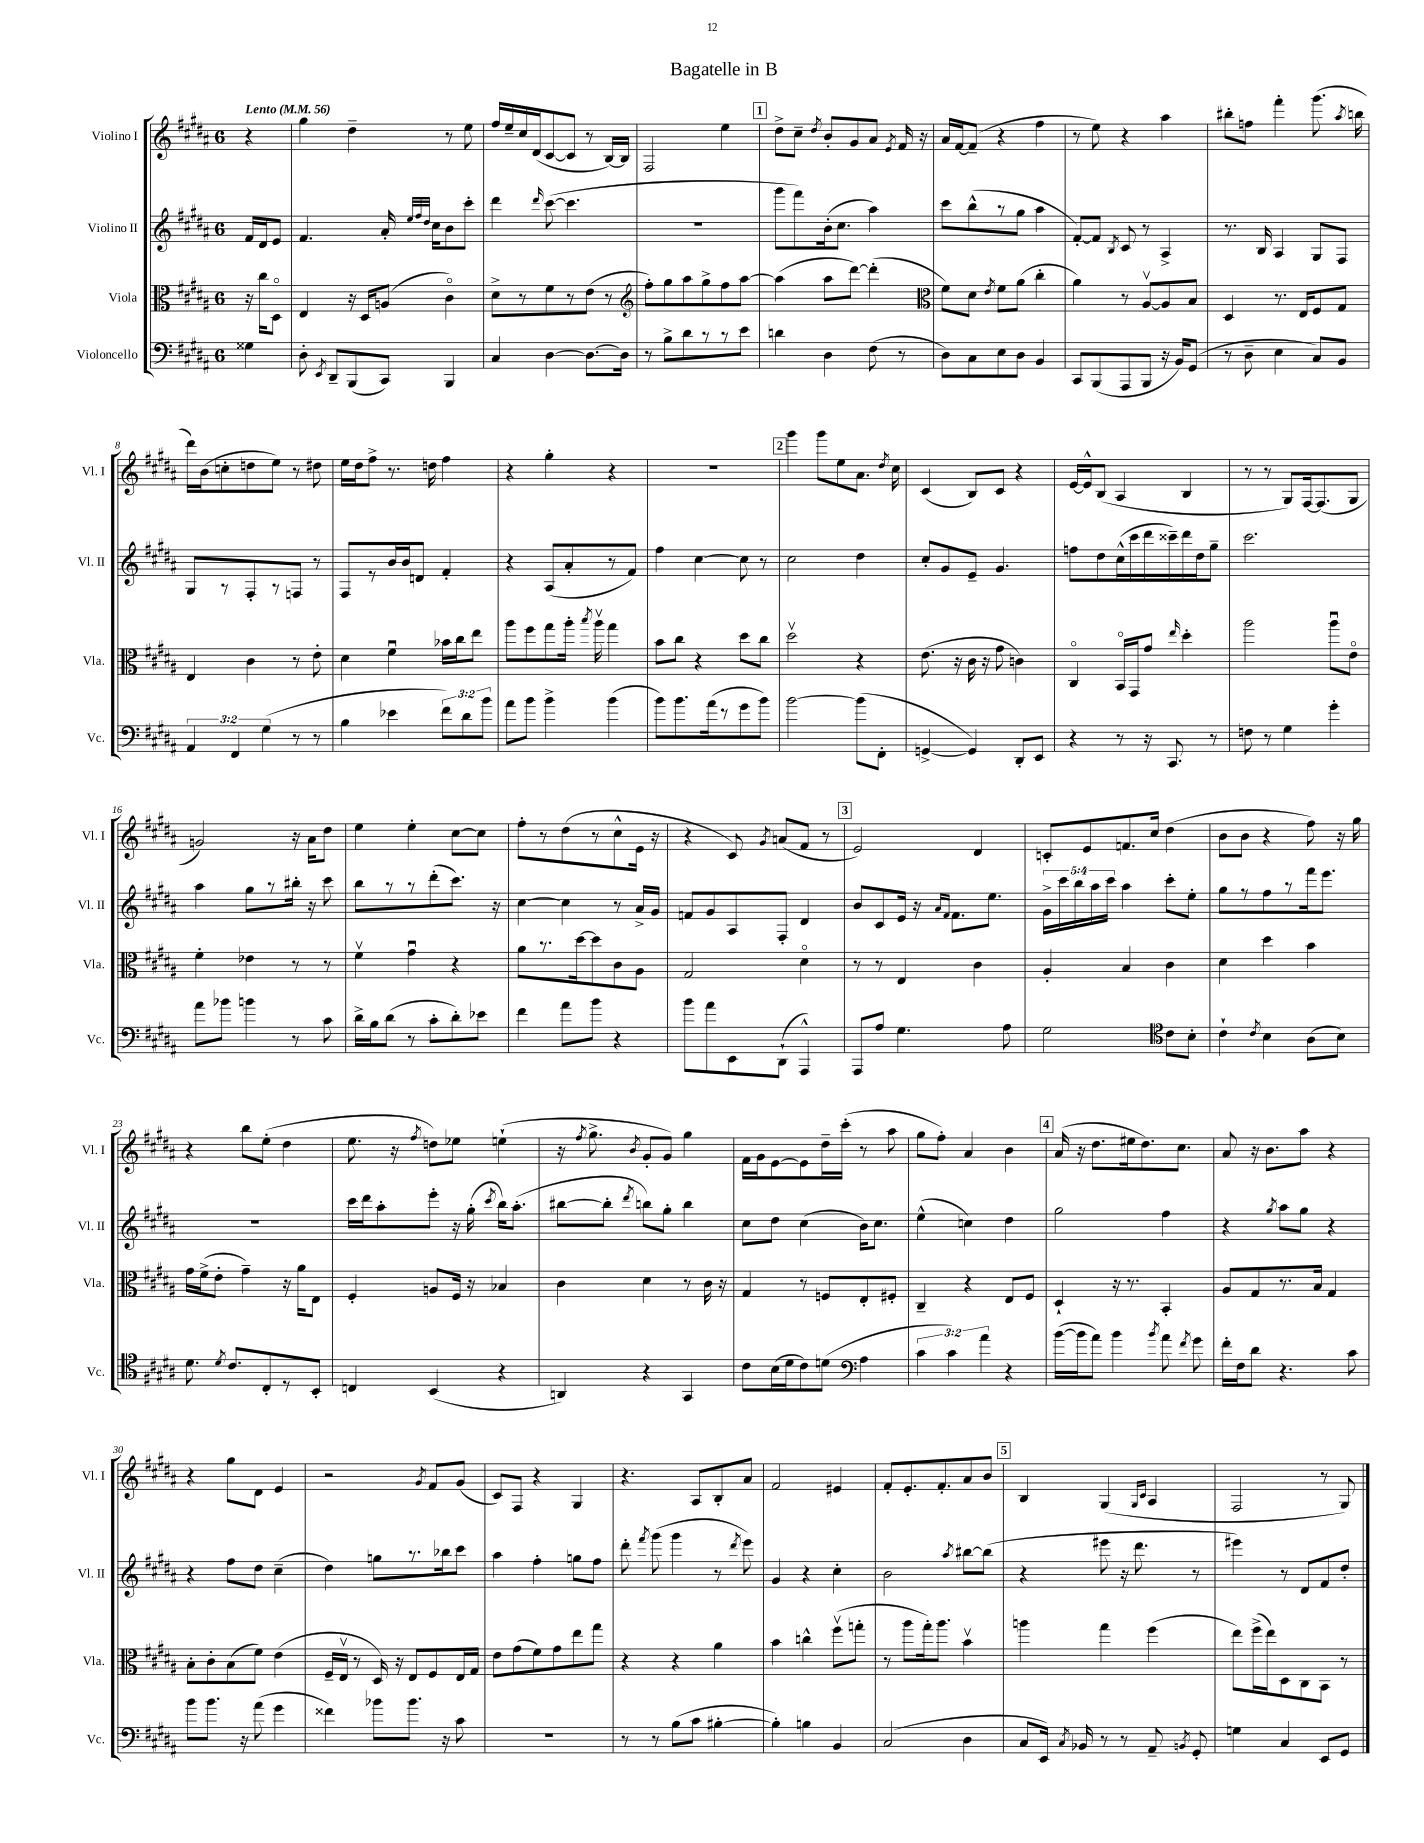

**kern	**kern	**kern	**kern
*staff4	*staff3	*staff2	*staff1
*clefF4	*clefC3	*clefG2	*clefG2
*k[f#c#g#d#a#]	*k[f#c#g#d#a#]	*k[f#c#g#d#a#]	*k[f#c#g#d#a#]
*M6/8	*M6/8	*M6/8	*M6/8
*MM56	*MM56	*MM56	*MM56
4G##	16r	16f#	4r
.	16cc#	16d#	.
.	8D#o	8e	.
=	=	=	=
8D#'	4E	4.f#	4gg#
8qEE	.	.	.
8DD#~	.	.	.
(8BBB	16r	.	4dd#~
.	16D#	.	.
8CC#)	(8A	16a#'	.
.	.	32qqee	.
.	.	32qqff#	.
.	.	32qqdd#	.
.	.	16cc#	.
4BBB	4c#o)	8b	8r
.	.	8ccc#'	8ee
=	=	=	=
4C#	8d#^	4ddd#	16ff#
.	.	.	16ee~
.	8r	.	16cc#
.	.	.	(16d#
.	.	16qqddd#	.
[4D#	8f#	([8ccc#	[8c#
.	8r	4.ccc#]	8c#]
8.D#_	(8e	.	8r
.	8r	.	[16B)
16D#]	.	.	16B]
=	=	=	=
*	*clefG2	*	*
8r	8ff#')	2.r	2F#
8B^	8gg#	.	.
8d#	8aa#	.	.
8r	8gg#^	.	.
8r	8ff#	.	4ee
8e	[8aa#	.	.
=	=	=	=
4d	(4aa#]	8ggg#	8dd#^
.	.	8fff#)	8cc#~
.	.	.	8qdd#
4D#	8aa#	(16b'	8b'
.	.	8.cc#	.
.	[8ddd#)	.	8g#
(8F#	(4ddd#']	4aa#)	8a#
.	.	.	8qe
8r	.	.	16f#
.	.	.	16r
=	=	=	=
*	*clefC3	*	*
8D#)	8f#)	8ccc#	16a#
.	.	.	[16f#
8C#	8d#	(8bb^^	(8f#~]
.	8qe	.	.
8E	8f#	8r	4r
8D#	(8a#	8gg#	.
4BB	4cc#'	4aa#	4ff#
=	=	=	=
8CC#	4a#)	[8f#')	8r
(8BBB	.	8f#]	8ee)
.	.	8qB	.
8AAA#	8r	8c#	4r
8BBB	[8A#v	8r	.
16r	8A#]	4A#^	4aa#
16BB)	.	.	.
(8GG#	8B	.	.
=	=	=	=
8r	4D#	8.r	8bb#'
8D#~	.	.	8ff
.	.	16B	.
4E	8.r	4A#	4fff#'
.	16E	.	.
8C#)	8F#	8G#	(8.ggg#
8BB	8G#	8F#	.
.	.	.	8qaa#
.	.	.	16bb
=	=	=	=
6AA#	4E	8G#	16ddd#)
.	.	.	(16b
.	.	8r	8cc'
6FF#	.	.	.
.	4c#	8F#'	8dd
(6G#	.	.	.
.	.	8r	8ee)
8r	8r	8F	8r
8r	8e'	8r	8dd#
=	=	=	=
4B	4d#	8F#	16ee
.	.	.	16dd#
.	.	8r	8ff#^
4e-	4f#u	16b	8.r
.	.	16b	.
.	.	8d	.
.	.	.	16dd
12f#)	16b-	4f#'	4ff#
.	16cc#	.	.
12d#	.	.	.
.	8ee	.	.
12b	.	.	.
=	=	=	=
8a#	8aa#	4r	4r
8b	8ff#	.	.
4b^	8gg#	(8A#	4gg#'
.	16aa#'	8a#'	.
.	8qbb	.	.
.	16aa#v	.	.
(4b	4gg#	8r	4r
.	.	8f#)	.
=	=	=	=
8b)	8b	4ff#	2.r
8.b	8cc#	.	.
.	4r	[4cc#	.
(16a#	.	.	.
8r	.	.	.
8g#	8dd#	8cc#]	.
8b)	8cc#	8r	.
=	=	=	=
[2b	2dd#v	2cc#	4ggg#
.	.	.	8ggg#
.	.	.	8ee
(8b]	4r	4dd#	8.a#
8FF#'	.	.	.
.	.	.	8qdd#
.	.	.	16cc#
=	=	=	=
[4GG^	(8.e	8cc#'	(4c#
.	.	8g#	.
.	16r	.	.
4GG])	16c#	8e~	8B)
.	16r	.	.
.	8g#	4.g#	8c#
8DD#'	4c)	.	4r
8EE	.	.	.
=	=	=	=
4r	4C#o	8ff	[16e
.	.	.	16e^^]
.	.	8dd#	(8B
8r	16BBo	(16cc#^^	4A#
.	16GG#	16ccc#	.
16r	8g#	16ddd#	.
8.CC#	.	16ccc##~)	.
.	16qqee	.	.
.	4dd#'	16ddd#	4B
.	.	16dd#	.
8r	.	8gg#~	.
=	=	=	=
8F	2aa#	2.ccc#	8r
8r	.	.	8r
4G#	.	.	8G#)
.	.	.	[16F#
.	.	.	(8.F#]
4g#'	8aa#u	.	.
.	8eo	.	8G#
=	=	=	=
8a#	4f#'	4aa#	2g)
8b-	.	.	.
4b	4e-	8gg#	.
.	.	8r	.
8r	8r	16bb#'	16r
.	.	16r	16a#
8c#	8r	8ccc#	8dd#
=	=	=	=
16d#^	4f#v	8bb	4ee
16B	.	.	.
(8d#	.	8r	.
8r	4g#u	8r	4ee'
8c#'	.	(8ddd#'	.
8d#')	4r	8.ccc#)	[8cc#
8e-	.	.	8cc#]
.	.	16r	.
=	=	=	=
4f#	8a#	[4cc#	8ff#'
.	8.r	.	8r
8a#	.	4cc#]	(8dd#
.	[16dd#	.	.
8b	8dd#]	.	8r
4r	8c#	8r	8cc#^^
.	8A#	16a#^	16e
.	.	16g#	16r
=	=	=	=
8b	2G#	8f	4r
8a#	.	8g#	.
8EE	.	8A#	8c#)
.	.	.	8qg#
(8DD#`	.	8F#'	(8a
4AAA#^^)	4d#o	4d#	8f#
.	.	.	8r
=	=	=	=
8AAA#	8r	8b	2e)
8A#	8r	8c#	.
4.G#	4E	16e	.
.	.	16r	.
.	.	16qqa#	.
.	.	16qqf#	.
.	.	8.f#	.
.	4c#	.	4d#
.	.	8.ee	.
8A#	.	.	.
=	=	=	=
2G#	4A#'	20g#^	8c'
.	.	20ccc#	.
.	.	20bb	.
.	.	.	8e
.	.	20aa#	.
.	.	20ccc#	.
.	4B	4aa#	8.f
.	.	.	16cc#
*clefC4	*	*	*
8c#	4c#	8ccc#'	(4dd#
8B'	.	8ee'	.
=	=	=	=
4c#`	4d#	8gg#	8b
.	.	8r	8b
8qc#	.	.	.
4B	4dd#	8ff#	4r
.	.	8r	.
(8A#	4b	16fff#	8ff#)
.	.	8.eee	.
8B)	.	.	16r
.	.	.	16gg#
=	=	=	=
8.d#	16g#	2.r	4r
.	(16f#^	.	.
.	8e'	.	.
8qd#	.	.	.
8.c#	.	.	.
.	4g#~)	.	8bb
8C#'	.	.	(8ee'
8r	16r	.	4dd#
.	16a#	.	.
8BB'	8E	.	.
=	=	=	=
4C	4F#'	16ccc#	8.ee
.	.	16ddd#	.
.	.	8aa#'	.
.	.	.	16r
.	.	.	8qff#
(4BB	8A	8eee'	8dd)
.	16F#	16r	8ee-
.	16r	(16gg#'	.
.	.	8qccc#	.
4r	4B-	16bb)	(4ee`
.	.	(8.aa#'	.
=	=	=	=
4AA)	4c#	[8bb#	16r
.	.	.	8qff#
.	.	.	8.gg#^
.	.	8bb#']	.
.	.	8qddd#	8qb
4r	4d#	8bb)	8g#'
.	.	8gg#'	8g#)
4GG#	8r	4bb	4gg#
.	16c#	.	.
.	16r	.	.
=	=	=	=
8c#	4G#	8cc#	16f#
.	.	.	16g#
(16B	.	8dd#	[8e
16d#	.	.	.
8c#)	8r	(4cc#	8e]
(8d	8F	.	16dd#~
.	.	.	(16ccc#'
*clefF4	*	*	*
4A#	8E'	16b)	8r
.	.	8.cc#	.
.	8F#'	.	8aa#
=	=	=	=
6c#	4C#~	(4ee^^	8gg#
.	.	.	8ff#')
6c#)	.	.	.
.	4r	4cc)	4a#
6a#	.	.	.
4r	8E	4dd#	4b
.	8F#	.	.
=	=	=	=
([16b	4D#`	2gg#	(16a#
16b]	.	.	16r
8a#)	.	.	8.dd#
4b	16r	.	.
.	8.r	.	16ee#
.	.	.	8.dd#)
8qb	.	.	.
8a#	4BB'	4ff#	.
.	.	.	8.cc#
8qf#	.	.	.
8g#	.	.	.
=	=	=	=
16f#'	8A#	4r	8a#
16F#	.	.	.
8d#	8G#	.	16r
.	.	.	8.b
.	.	8qgg#	.
4.r	8.r	8aa#	.
.	.	8gg#	8aa#
.	16B	.	.
.	4G#	4r	4r
8c#	.	.	.
=	=	=	=
8b	8B'	4r	4r
8.b	8c#'	.	.
.	(8B	8ff#	8gg#
16r	.	.	.
(8a#	8f#)	8dd#	8d#
4g#	(4e	(4cc#~	4e
=	=	=	=
4f##)	16F#~	4dd#)	2r
.	16Ev	.	.
.	8r	.	.
8b-	16D#)	8gg	.
.	16r	.	.
8.b-	8E	8.r	.
.	.	.	8qg#
.	8F#	.	8f#
16r	.	16bb-	.
8c#	16E	8ccc#	(8g#
.	16G#	.	.
=	=	=	=
2.r	8e	4aa#	8c#)
.	(8g#	.	8F#
.	8f#)	4ff#'	4r
.	8g#	.	.
.	8ee	8gg	4G#
.	8gg#	8ff#	.
=	=	=	=
8r	4r	8ddd#'	4.r
.	.	8qfff#	.
8r	.	(8ggg#	.
(8B	4r	4ggg#	.
8c#	.	.	8A#
[4B#'	4a#	8r	8B'
.	.	8qddd#	.
.	.	8eee)	8a#
=	=	=	=
4B#'])	4b	4g#	2f#
4B	4cc^^	4r	.
4BB	(8ff#v	4cc#'	4e#
.	8gg'	.	.
=	=	=	=
(2C#	8r	2b	8f#'
.	8aa#	.	8.e'
.	16gg#')	.	.
.	8.aa#	.	8.f#'
.	.	8qaa#	.
4D#	4bv	[8bb#	8a#
.	.	(8bb#]	8b
=	=	=	=
8C#	4aa	4r	4B
16EE)	.	.	.
8qC#	.	.	.
16BB-	.	.	.
8r	4gg#	8eee#	(4G#
8r	.	16r	.
.	.	8.ddd#	.
.	.	.	16qqG#
.	.	.	16qqc#
8AA#~	(4ff#	.	4A#
8qBB	.	.	.
8GG#'	.	8r	.
=	=	=	=
4G	8ee)	4eee#)	2F#
.	(16ff#^	.	.
.	16ee)	.	.
4C#	8D#	8r	.
.	8C#	8d#	.
8EE	8BB	8f#	8r
8GG#	8r	8dd#'	8G#)
==	==	==	==
*-	*-	*-	*-
